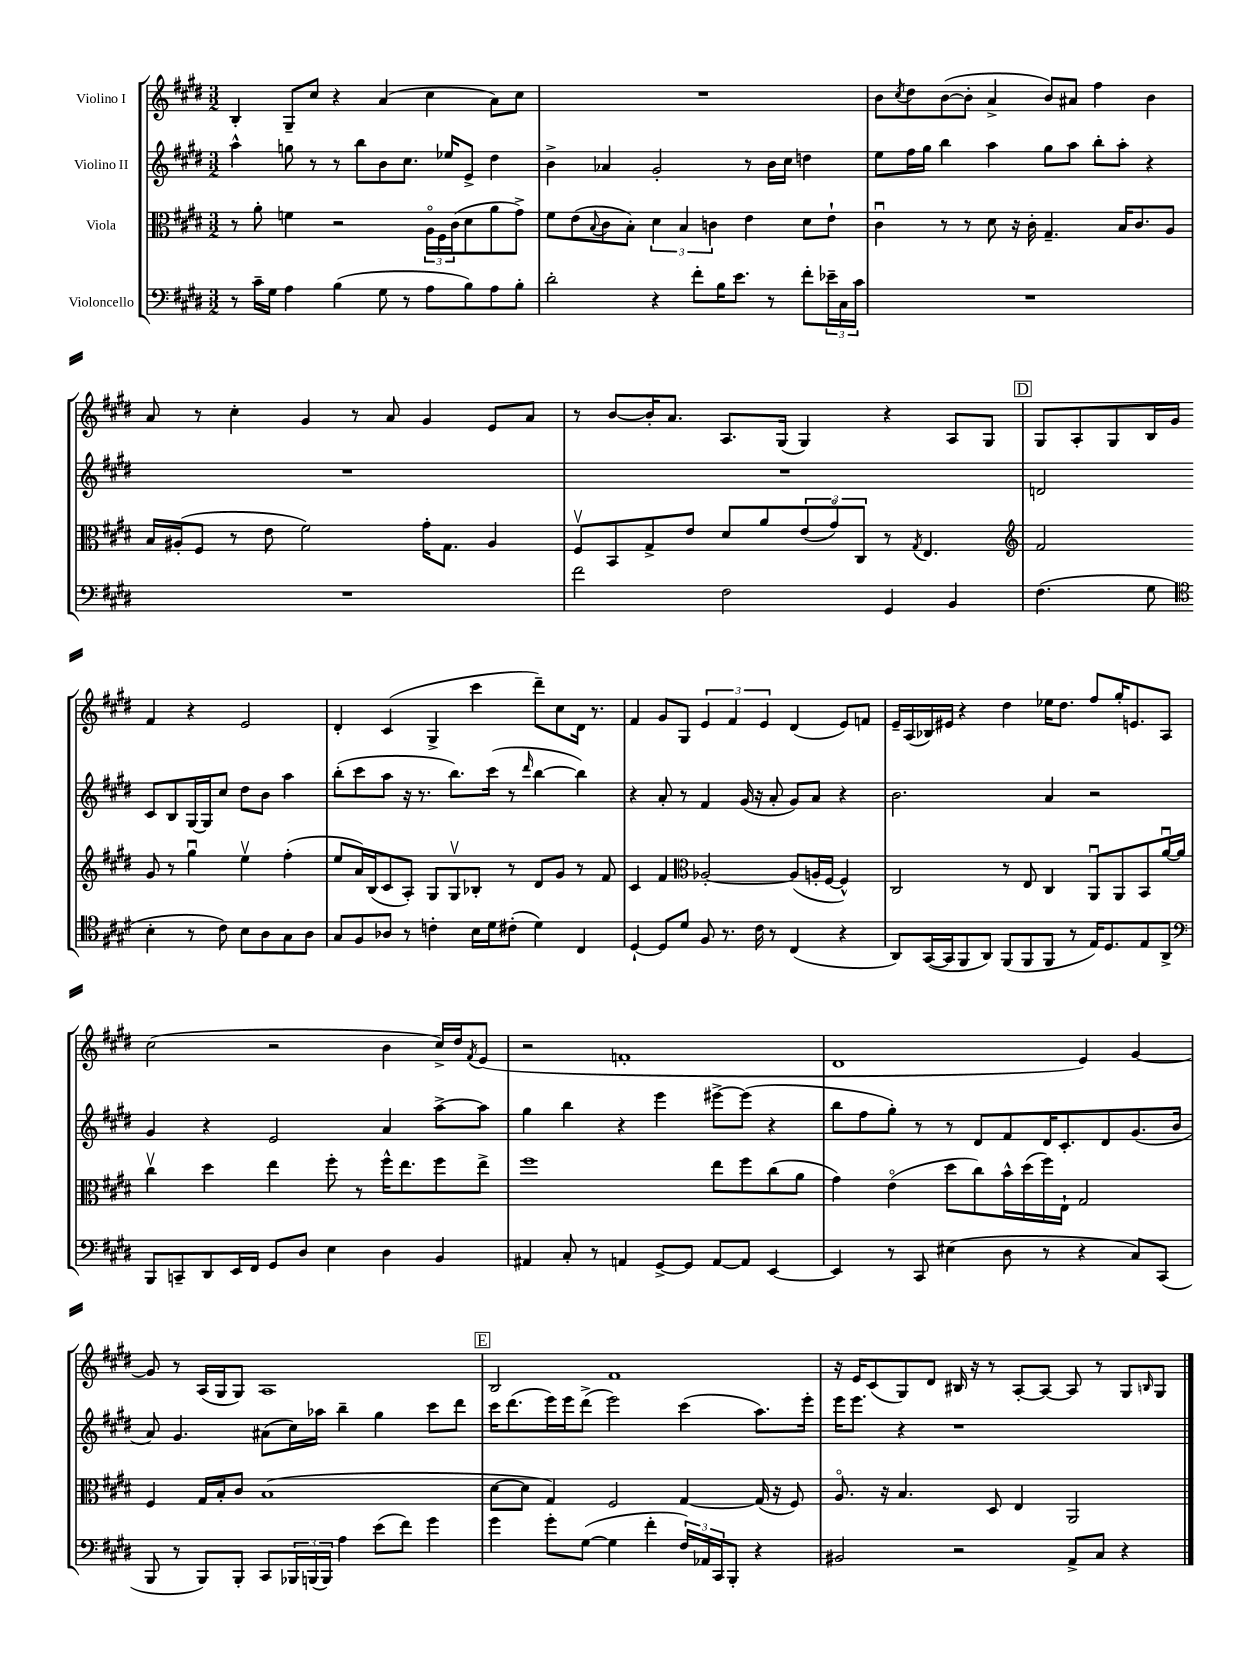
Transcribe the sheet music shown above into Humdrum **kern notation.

**kern	**kern	**kern	**kern
*part4	*part3	*part2	*part1
*staff4	*staff3	*staff2	*staff1
*I"Violoncello	*I"Viola	*I"Violino II	*I"Violino I
*clefF4	*clefC3	*clefG2	*clefG2
*k[f#c#g#d#]	*k[f#c#g#d#]	*k[f#c#g#d#]	*k[f#c#g#d#]
*M3/2	*M3/2	*M3/2	*M3/2
=24	=24	=24	=24
8r	8r	4aa^^\	4B'/
16c#~\LL	8a'\	.	.
16G#\JJ	.	.	.
4A\	4fn\	8ggn\	8G#~/L
.	.	8r	8cc#/J
(4B\	2r	8r	4r
.	.	8bb\L	.
8G#\	.	8b\	(4a/
8r	.	8.cc#\J	.
8A\L	24A\LL	.	4cc#\
.	24F#\	.	.
.	.	16ee-X/KL	.
.	(24c#\J	.	.
8B\)	8d#\	8e^/J	.
8A\	8a\	4dd#\	8a\L)
8B'\J	8g#^\J)	.	8cc#\J
=25	=25	=25	=25
2d#'\	8f#\L	4b^\	1.r
.	(8e\	.	.
.	8qqB/	.	.
.	8c#\	4a-X/	.
.	8B'\J)	.	.
4r	6d#\	2g#'/	.
.	6B/	.	.
8f#'\L	.	.	.
.	6cn\	.	.
16B\K	.	.	.
8.e\J	.	.	.
.	4e\	8r	.
8r	.	16b\LL	.
.	.	16cc#\JJ	.
8f#'\L	8d#\L	4ddn\	.
24e-X~\L	8e`\J	.	.
24C#\	.	.	.
24c#\JJ	.	.	.
=26	=26	=26	=26
1.r	4c#u\	8ee\L	8b\L
.	.	.	8qcc#/
.	.	16ff#\L	8dd#\
.	.	16gg#\JJ	.
.	8r	4bb\	([8b\
.	8r	.	8b'\J]
.	8d#\	4aa\	4a^/
.	16r	.	.
.	16c#'\	.	.
.	4.G#~/	8gg#\L	8b/L)
.	.	8aa\J	8a#X/J
.	.	8bb'\L	4ff#\
.	16B/KL	8aa'\J	.
.	8.c#/	.	.
.	.	4r	4b\
.	8A/J	.	.
!!LO:LB:g=z
=27	=27	=27	=27
1.r	16B/LL	1.r	8a/
.	(16A#X'/J	.	.
.	8F#/J	.	8r
.	8r	.	4cc#'\
.	8e\	.	.
.	2f#\)	.	4g#/
.	.	.	8r
.	.	.	8a/
.	16g#'\KL	.	4g#/
.	8.G#\J	.	.
.	4A#/	.	8e/L
.	.	.	8a/J
=28	=28	=28	=28
2f#\	8F#v/L	1.r	8r
.	8BB/	.	[8b/L
.	8G#^/	.	16b'/K]
.	.	.	8.a/J
.	8e/J	.	.
2F#\	8d#/L	.	8.A/L
.	8a/	.	.
.	.	.	(16G#/Jk
.	(12e/	.	4G#/)
.	12g#/)	.	.
.	12C#/J	.	.
4GG#/	8r	.	4r
.	8qG#/	.	.
.	4.E/	.	.
4BB/	.	.	8A/L
.	.	.	8G#/J
!!LO:REH:place=s1:t=D
=29	=29	=29	=29
*	*clefG2	*	*
(4.F#\	2f#/	2dn/	8G#/L
.	.	.	8A'/
.	.	.	8G#/
8G#\	.	.	16B/L
.	.	.	16g#/JJ
*clefC4	*	*	*
4B'\	8g#/	8c#/L	4f#/
.	8r	8B/	.
8r	4gg#u\	[16G#/L	4r
.	.	16G#/J]	.
8c#\)	.	8cc#/J	.
8B\L	4eev\	8dd#\L	2e/
8A\	.	8b\J	.
8G#\	(4ff#'\	4aa\	.
8A\J	.	.	.
!!LO:LB:g=z
=30	=30	=30	=30
8G#/L	8ee/L	(8bb'\L	4d#'/
8F#/	16a/L)	8ccc#\	.
.	(16B/J	.	.
8A-X/J	8c#/	8aa\J	(4c#/
8r	8A'/J)	16r	.
.	.	8.r	.
4cn'\	8G#/L	.	4G#^/
.	8G#v/	8.bb\L)	.
16B\LL	8B-X'/J	.	4ccc#\
16d#\J	.	(16ccc#\Jk	.
(8c#X'\J	8r	8r	.
.	.	16qqddd#/	.
4d#\)	8d#/L	[4bb\	8ddd#~\L)
.	8g#/J	.	8cc#\
4C#/	8r	4bb\])	16d#\Jk
.	.	.	8.r
.	8f#/	.	.
=31	=31	=31	=31
[4D#`/	4c#/	4r	4f#/
8D#/L]	4f#/	8a'/	8g#/L
8d#/J	.	8r	8G#/J
*	*clefC3	*	*
8F#/	[2A-X'/	4f#/	6e/
8.r	.	.	.
.	.	.	6f#/
.	.	(16g#/	.
16c#\	.	16r	.
.	.	.	6e/
8r	.	8a'/	.
(4C#/	(8A-/L]	8g#/L)	(4d#/
.	16An'/L	8a/J	.
.	[16F#/JJ	.	.
4r	4F#^^/])	4r	8e/L)
.	.	.	8fn/J
=32	=32	=32	=32
8AA/L)	2C#/	2.b\	16e~/LL
.	.	.	(16A/
([16GG#/L	.	.	16B-X/)
16GG#/J]	.	.	16e#X/JJ
8FF#/	.	.	4r
8AA/J)	.	.	.
(8FF#/L	8r	.	4dd#\
8FF#/	8E/	.	.
8FF#/J	4C#/	4a/	16ee-X\KL
.	.	.	8.dd#\J
8r	.	.	.
16E/KL)	8AAu/L	2r	8ff#/L
8.D#/	.	.	.
.	8AA/	.	16gg#'/K
.	.	.	8.en/
8E/	8BB/	.	.
8AA^/J	[16au/L	.	8A/J
.	16a/JJ]	.	.
!!LO:LB:g=z
=33	=33	=33	=33
*clefF4	*	*	*
8BBB/L	4cc#v\	4g#/	(2cc#\
8CCn~/	.	.	.
8DD#/	4dd#\	4r	.
16EE/L	.	.	.
16FF#/JJ	.	.	.
8GG#/L	4ee\	2e/	2r
8D#/J	.	.	.
4E\	8ff#'\	.	.
.	8r	.	.
4D#\	16ff#^^\KL	4a/	4b\
.	8.ee\	.	.
4BB/	8ff#\	[8aa^\L	16cc#^/LL)
.	.	.	16dd#/J
.	.	.	8qf#/
.	8ee^\J	8aa\J]	(8e/J
=34	=34	=34	=34
4AA#X/	1ff#	4gg#\	2r
8C#'/	.	4bb\	.
8r	.	.	.
4AAn/	.	4r	1fn'
[8GG#^/L	.	4eee\	.
8GG#/J]	.	.	.
[8AA/L	8ee\L	[8eee#X^\L	.
8AA/J]	8ff#\	(8eee#\J]	.
[4EE/	(8cc#\	4r	.
.	8a\J	.	.
=35	=35	=35	=35
4EE/]	4g#\)	8bb\L	1d#
.	.	8ff#\	.
8r	(4e\	8gg#'\J)	.
8CC#/	.	8r	.
(4E#X\	8dd#\L	8r	.
.	8cc#\)	8d#/L	.
8D#\	16b^^\L	8f#/	.
.	(16dd#\	.	.
8r	16ff#\)	16d#/K	.
.	16E`\JJ	8.c#'/	.
4r	2G#/	.	4e/)
.	.	8d#/	.
8C#/L)	.	(8.g#/	[4g#/
(8CC#/J	.	.	.
.	.	16b/Jk	.
!!LO:LB:g=z
=36	=36	=36	=36
8BBB/	4F#/	8a/)	8g#/]
8r	.	4.g#/	8r
8BBB/L)	16G#/LL	.	(16A/LL
.	16B'/J	.	16G#/J
8BBB'/J	8c#/J	.	8G#/J)
8CC#/L	(1B	(8a#X\L	1A
24BBB-X/L	.	16cc#\L)	.
(24BBBn/	.	.	.
.	.	16aa-X\JJ	.
24BBB/JJ)	.	.	.
4A\	.	4bb~\	.
(8e\L	.	4gg#\	.
8f#\J)	.	.	.
4g#\	.	8ccc#\L	.
.	.	8ddd#\J	.
!!LO:REH:place=s1:t=E
=37	=37	=37	=37
4g#\	[8d#\L	16ccc#\KL	2B/
.	.	(8.ddd#\	.
.	8d#\J]	.	.
8g#'\L	4G#/)	16eee\L)	.
.	.	16eee\J	.
([8G#\J	.	(8ddd#^\J	.
4G#\]	2F#/	2eee\)	1f#
4f#'\	.	.	.
24F#/LL)	[4G#/	(4ccc#\	.
24AA-X/	.	.	.
24CC#/J	.	.	.
8BBB'/J	.	.	.
4r	(16G#/]	8.aa\L)	.
.	16r	.	.
.	8F#/)	.	.
.	.	16eee'\Jk	.
=38	=38	=38	=38
2BB#X/	8.A/	16eee\KL	16r
.	.	8.eee\J	16e/KL
.	.	.	(8c#/
.	16r	.	.
.	4.B/	4r	8G#/)
.	.	.	8d#/J
2r	.	1r	16B#X/
.	.	.	16r
.	8D#/	.	8r
.	4E/	.	[8A'/L
.	.	.	8A/J_
8AA^/L	2AA/	.	8A/]
8C#/J	.	.	8r
4r	.	.	8G#/L
.	.	.	16qqBn/
.	.	.	8G#/J
==	==	==	==
*-	*-	*-	*-
